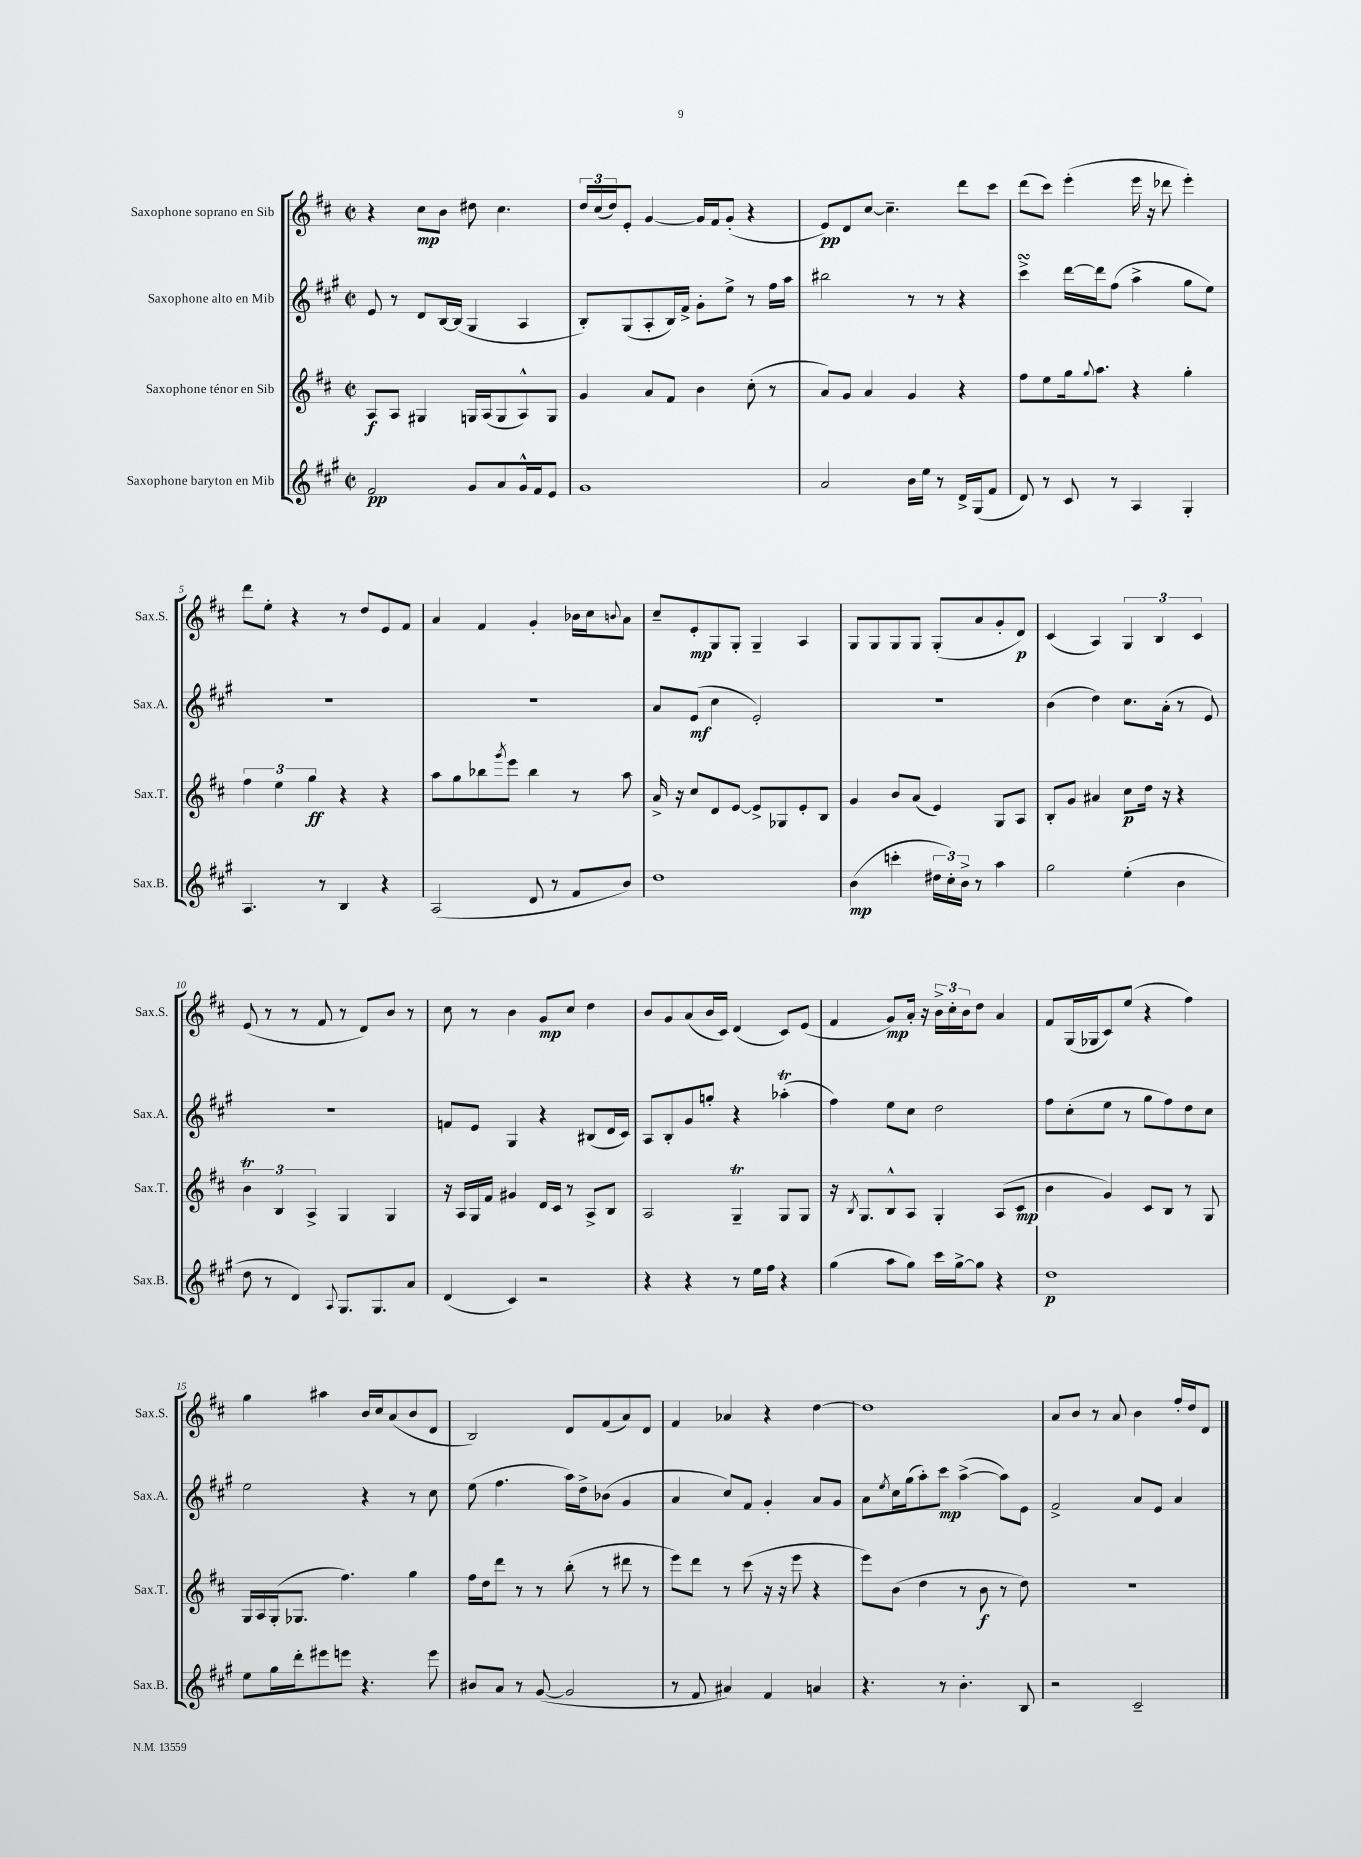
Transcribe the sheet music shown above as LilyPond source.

<<
\new StaffGroup <<
\new Staff = "s0" \with { instrumentName = "Saxophone soprano en Sib" shortInstrumentName = "Sax.S." } {
    \clef treble \key d \major \defaultTimeSignature \time 2/2
    r4 cis''8\mp b'8 dis''8 cis''4. |
    \tuplet 3/2 { d''16 cis''16( d''16) } e'8-. g'4~ g'16 fis'16 g'8-.( r4 |
    e'8\pp) d'8 cis''8~ cis''4.-- d'''8 cis'''8 |
    d'''8( cis'''8) e'''4-.( e'''16 r16 des'''8 e'''4-.) |
    d'''8 e''8-. r4 r8 d''8 e'8 fis'8 |
    a'4 fis'4 g'4-. bes'16 cis''16 \appoggiatura { b'8 } a'8 |
    cis''8-- e'8-.\mp g8 g8-. g4-- a4 |
    g8 g8 g8 g8 g8-.( a'8 g'8-. d'8\p) |
    cis'4( a4) \tuplet 3/2 { g4 b4 cis'4 } |
    e'8( r8 r8 fis'8 r8 d'8) b'8 r8 |
    cis''8 r8 b'4 g'8\mp cis''8 d''4 |
    b'8 g'8 a'8( b'16 cis'16) d'4( cis'8) e'8( |
    fis'4 g'8\mp) a'16-. r16 \tuplet 3/2 { b'16-> cis''16-. b'16 } d''8 a'4 |
    fis'8 g16( ges16 cis'8) e''8( r4 fis''4) |
    g''4 ais''4 b'16 cis''16 a'8( b'8 d'8 |
    b2) d'8 fis'8( a'8) d'8 |
    fis'4 aes'4 r4 d''4~ |
    d''1 |
    a'8 b'8 r8 a'8 b'4 fis''16-. d''16 d'8 \bar "|." |
}
\new Staff = "s1" \with { instrumentName = "Saxophone alto en Mib" shortInstrumentName = "Sax.A." } {
    \clef treble \key a \major \defaultTimeSignature \time 2/2
    e'8 r8 d'8 b16~ b16( gis4 a4 |
    b8-.) gis8( a8-. b16) fis'16-> gis'8-. e''8-> r8 fis''16 a''16 |
    bis''2 r8 r8 r4 |
    cis'''4->\turn d'''16~ d'''16 fis''8( a''4-> gis''8 e''8) |
    R1 |
    R1 |
    a'8 e'8\mf( cis''4 e'2-.) |
    R1 |
    b'4( d''4) cis''8. a'16-.( r8 e'8) |
    R1 |
    f'8 e'8 gis4 r4 bis8( d'16 cis'16) |
    a8 b8-. gis'8 g''8-. r4 aes''4-.\trill( |
    fis''4) e''8 cis''8 d''2 |
    fis''8 cis''8-.( e''8 r8 gis''8 fis''8) d''8 cis''8 |
    e''2 r4 r8 cis''8 |
    e''8( fis''4. a''16) d''16-> bes'8( gis'4 |
    a'4 cis''8) fis'8 gis'4-. a'8 gis'8 |
    a'8 \acciaccatura { e''8 } cis''16 gis''16( a''8-.) cis'''8\mp a''4~->( a''8) e'8 |
    fis'2-> a'8 e'8 a'4 \bar "|." |
}
\new Staff = "s2" \with { instrumentName = "Saxophone ténor en Sib" shortInstrumentName = "Sax.T." } {
    \clef treble \key d \major \defaultTimeSignature \time 2/2
    a8\f a8 gis4 g16 a16( g8 a8-^) g8 |
    g'4 a'8 fis'8 b'4 cis''8-.( r8 |
    a'8) g'8 a'4 g'4 r4 |
    fis''8 e''8 g''16 \appoggiatura { g''8 } a''8. r4 g''4-. |
    \tuplet 3/2 { fis''4 e''4 g''4\ff } r4 r4 |
    a''8 g''8 bes''8 \acciaccatura { g'''8 } e'''8 bes''4 r8 a''8 |
    a'16-> r16 cis''8 d'8 e'8~ e'8-> ges8 e'8-. b8 |
    g'4 b'8 a'8( e'4) g8 a8 |
    b8-. g'8 ais'4 cis''8\p d''16 r16 r4 |
    \tuplet 3/2 { b'4\trill b4 a4-> } g4 g4 |
    r16 a16 g16 fis'16 gis'4 d'16 cis'16 r8 a8-> b8 |
    a2 g4--\trill g8 g8 |
    r16 \acciaccatura { b8 } g8. b8-^ a8 g4-. a8( cis'8\mp |
    b'4 g'4) cis'8 b8 r8 g8 |
    g16 a16 g16-.( ges8. fis''4.) g''4 |
    fis''16 d''16 d'''8 r8 r8 b''8-.( r8 dis'''8 r8 |
    e'''8) d'''8 r8 cis'''8( r16 r16 e'''8 r4 |
    e'''8) b'8( d''4 r8 b'8\f r8 d''8) |
    R1 \bar "|." |
}
\new Staff = "s3" \with { instrumentName = "Saxophone baryton en Mib" shortInstrumentName = "Sax.B." } {
    \clef treble \key a \major \defaultTimeSignature \time 2/2
    fis'2\pp gis'8 a'8 gis'16-^ fis'16 e'8 |
    gis'1 |
    a'2 b'16 e''16 r8 d'16-> gis16( fis'8 |
    d'8) r8 cis'8 r8 a4 gis4-. |
    a4. r8 b4 r4 |
    a2( d'8 r8 fis'8 b'8) |
    d''1 |
    b'4\mp( c'''4-. \tuplet 3/2 { dis''16 cis''16-.) b'16-> } r8 a''4 |
    gis''2 e''4-.( b'4 |
    d''8 r8 d'4) \appoggiatura { a8 } gis8. gis8. a'8 |
    d'4( cis'4) r2 |
    r4 r4 r8 e''16 fis''16 r4 |
    gis''4( a''8 gis''8) cis'''16 gis''16~-> gis''8 r4 |
    d''1\p |
    e''8 gis''16 d'''16-. eis'''8 e'''8 r4. e'''8 |
    bis'8 a'8 r8 gis'8~( gis'2 |
    r8 fis'8 ais'4) fis'4 a'4 |
    r4. r8 b'4.-. b8 |
    r2 cis'2-- \bar "|." |
}
>>
>>
